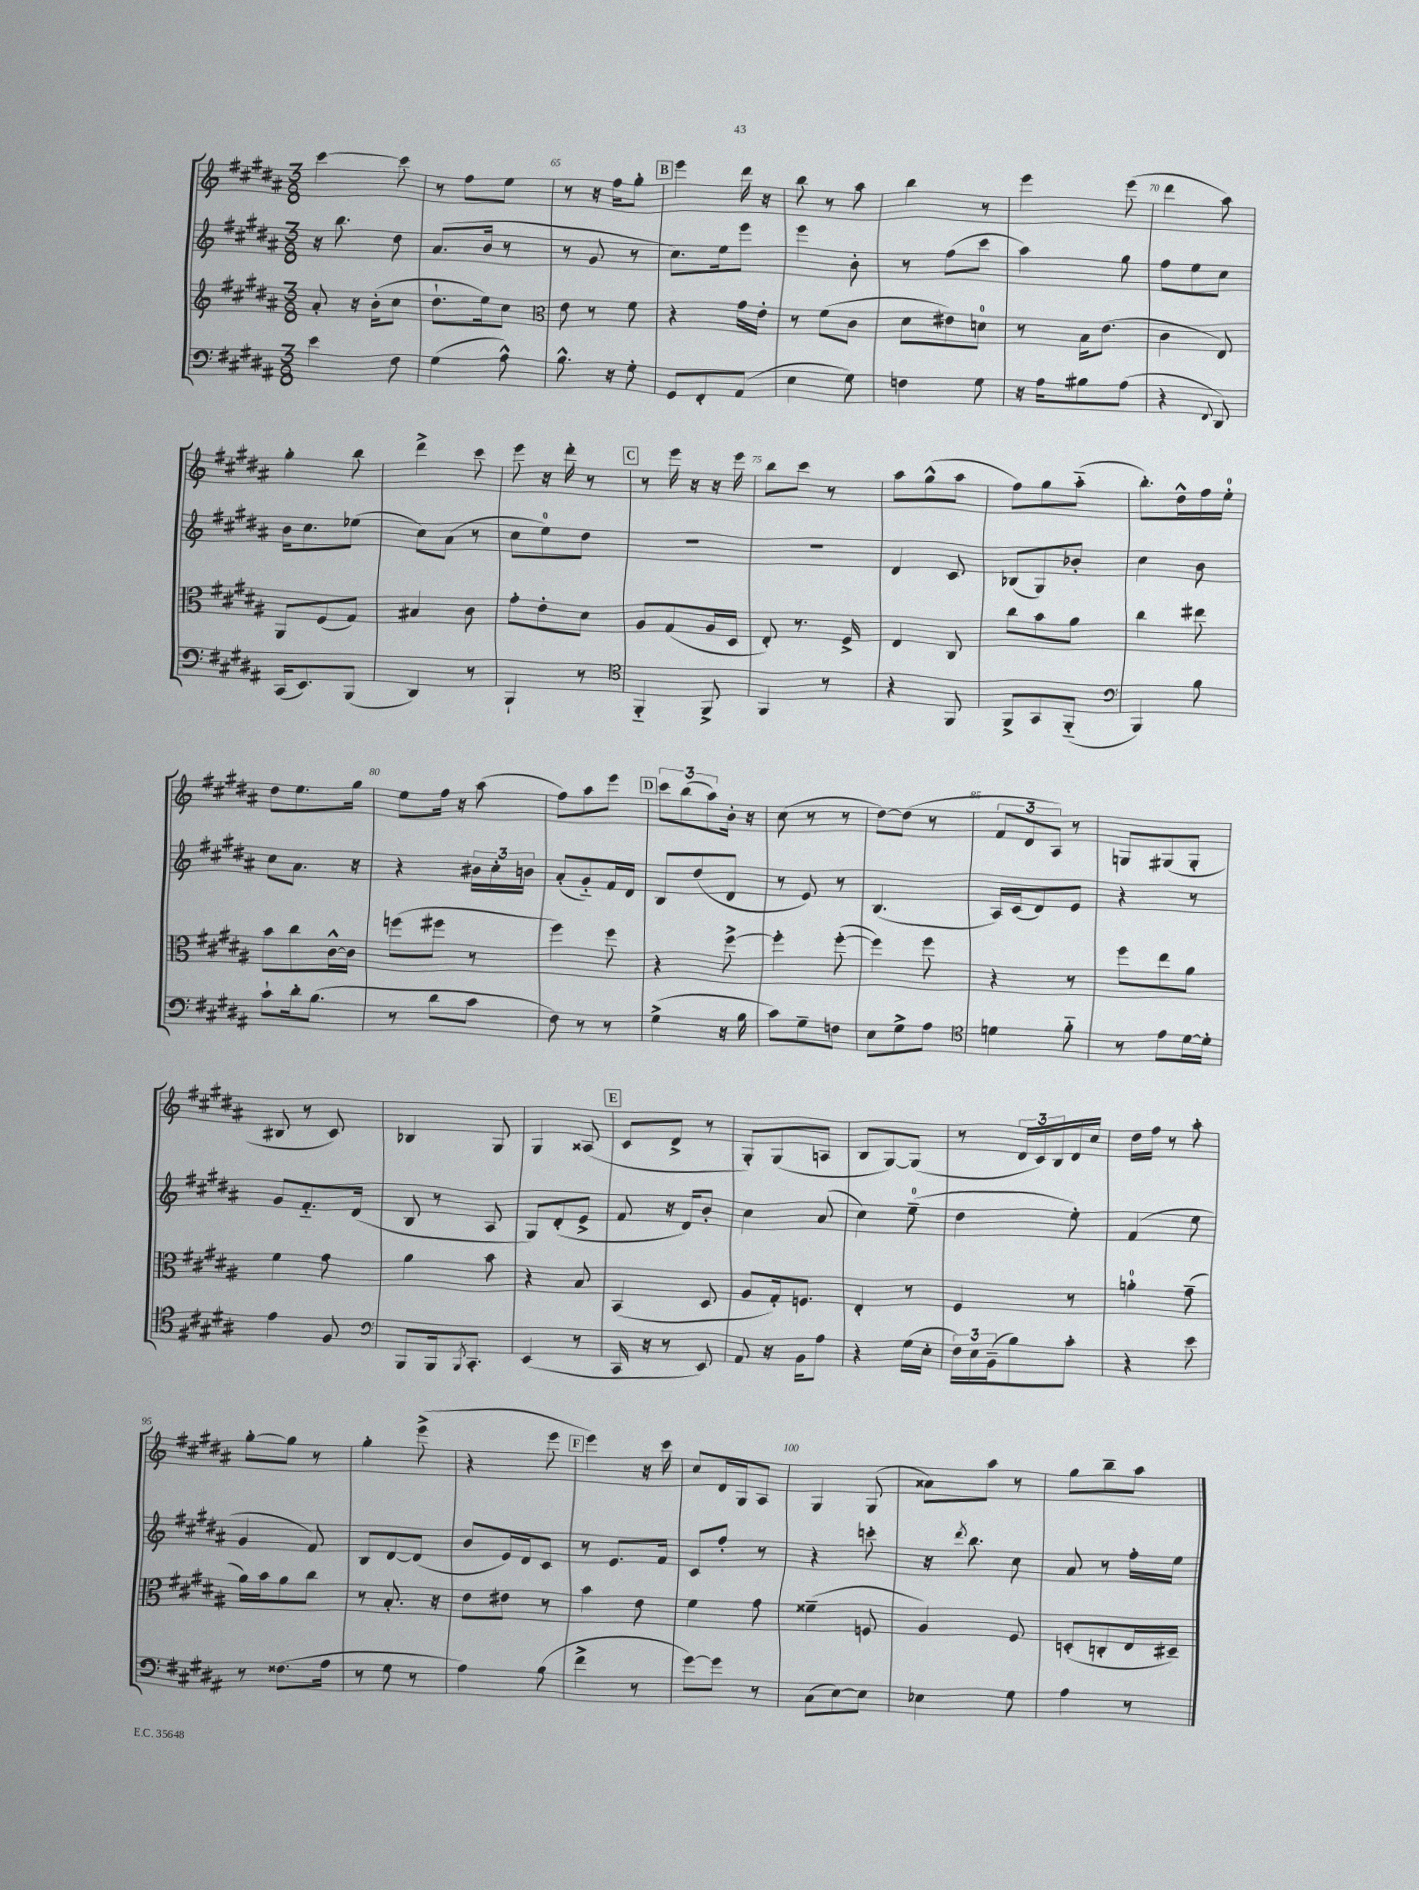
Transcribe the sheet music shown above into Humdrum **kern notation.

**kern	**kern	**kern	**kern
*staff4	*staff3	*staff2	*staff1
*clefF4	*clefG2	*clefG2	*clefG2
*k[f#c#g#d#a#]	*k[f#c#g#d#a#]	*k[f#c#g#d#a#]	*k[f#c#g#d#a#]
*M3/8	*M3/8	*M3/8	*M3/8
4e\	8a#'/	16r	[4ccc#\
.	.	8.bb\	.
.	16r	.	.
.	(16b'\LK	.	.
8F#\	8cc#\J	8dd#\	8ccc#\]
=	=	=	=
(4G#\	8.dd#`\L	(8.a#/L	8r
.	.	.	8ff#\L
.	16ee\k)	16b/Jk	.
8A#^^\)	8cc#\J	8r	8ee\J
=	=	=	=
*	*clefC3	*	*
8.B^^\	8e\	8r	8r
.	8r	8g#/	16r
16r	.	.	16ff#\LK
8G#'\	8f#\	8r	8gg#'\J
=	=	=	=
8GG#/L	4r	8.cc#\L)	4eee\
8FF#'/	.	.	.
.	.	16ee\k	.
(8AA#/J	16g#\LL	8eee\J	16ddd#\
.	16e'\JJ	.	16r
=	=	=	=
4E\	8r	4eee\	8bb\
.	(8f#\L	.	8r
8G#\)	8c#\J	8b'\	8aa#\
=	=	=	=
4F\	8d#\L	8r	4bb\
.	8e#\)	(8ff#\L	.
8G#\	8d\J	8ccc#\J	8r
=	=	=	=
16r	8r	4aa#\)	4eee\
16A#\LK	.	.	.
8B#\	16B\LK	.	.
.	(8.e\J	.	.
(8A#\J	.	8gg#\	(8eee\
=	=	=	=
4r	4c#\	8ff#\L	4ddd#\
.	.	8ee\	.
8qqFF#/	.	.	.
8DD#/)	8E/)	8cc#\J	8aa#\)
=	=	=	=
(16CC#/LK	8AA#/L	16b\LK	4gg#'\
8.EE/)	.	8.cc#\	.
.	(8F#/	.	.
(8BBB/J	8G#/J)	(8ee-\J	8bb\
=	=	=	=
4DD#/)	4B#/	8cc#\L)	4ddd#^\
.	.	(8a#\J	.
8r	8c#\	8r	8ccc#\
=	=	=	=
4BBB`/	8g#'\L	8cc#\L	8eee\
.	8e'\	8ee\)	16r
.	.	.	16ddd#'\
8r	8d#\J	8dd#\J	8r
=	=	=	=
*clefC4	*	*	*
4FF#'~/	8A#/L	4.r	8r
.	(8G#/	.	16eee\
.	.	.	16r
8FF#^/	16A#/L	.	16r
.	16D#/JJ	.	16eee\
=	=	=	=
4FF#/	8E'/)	4.r	8bb\L
.	8.r	.	8ccc#\J
8r	.	.	8r
.	16F#^/	.	.
=	=	=	=
4r	4E/	4d#/	8aa#\L
.	.	.	(8gg#^^\
8FF#/	8C#/	8c#/	8aa#\J
=	=	=	=
8FF#^/L	8cc#\L	(8B-/L	8ff#\L)
8GG#/	8b\	8G#/)	8gg#\
(8FF#'~/J	8a#\J	8b-'/J	(8aa#'~\J
=	=	=	=
*clefF4	*	*	*
4BBB/)	4cc#\	4cc#\	8.bb'\L)
.	.	.	16dd#^^\L
8B\	8ee#\	8b\	16ff#\
.	.	.	16ee'\JJ
=	=	=	=
8c#`\L	8b\L	8cc#\L	8dd#\L
16d#'\k	8cc#\	8.a#\J	8.ee\
(8.B\J	.	.	.
.	[16c#^^\L	.	.
.	16c#\]JJ	16r	16gg#\Jk
=	=	=	=
8r	(8ff\L	4r	8ee\L
8d#\L	8ff#\J	.	16ff#\Jk
.	.	.	16r
8c#\J	8r	24b#\LL	(8aa#\
.	.	24cc#'\	.
.	.	24b\JJ	.
=	=	=	=
8F#\)	4ff#\)	(8a#'/L	8ff#\L)
8r	.	8g#'~/)	8aa#\
8r	8ff#\	16f#/L	8eee\J
.	.	16d#/JJ	.
=	=	=	=
(4G#^\	4r	8B/L	12ccc#\L
.	.	.	(12bb\
.	.	(8dd#/	.
.	.	.	12aa#\)
16r	[8ff#^\	8d#/J	16b'\Jk
16B\	.	.	16r
=	=	=	=
8c#\L)	4ff#'\]	8r	(8cc#\
8G#~\	.	8e/)	8r
8F\J	([8ff#'\	8r	8r
=	=	=	=
8E\L	4ff#\])	(4.B/	[8dd#\L)
8G#^\	.	.	(8dd#\]J
8A#\J	8ff#\	.	8r
=	=	=	=
*clefC4	*	*	*
4d\	4r	16A#/LL)	12f#/L
.	.	(16c#/J	.
.	.	.	12d#/
.	.	8d#/)	.
.	.	.	12A#/J)
8f#'~\	8r	8e/J	8r
=	=	=	=
8r	8ff#\L	4r	8G/L
8e\L	8ee\	.	(8G#/
[16d#\L	8a#\J	8r	8G#'/J
16d#'\]JJ	.	.	.
=	=	=	=
4e\	4f#\	8g#/L	8B#/
.	.	8.f#'~/	8r
8F#/	8g#\	.	8c#/)
.	.	(16d#/Jk	.
=	=	=	=
*clefF4	*	*	*
8BBB/L	4a#\	8B/	4B-/
16BBB/k	.	8r	.
8qBBB/	.	.	.
8.CC#'/J	.	.	.
.	8b\	8A#/	8G#/
=	=	=	=
(4EE/	4r	8G#/L)	4G#/
.	.	(8d#'/	.
8r	8B/	8e^/J	(8A##/
=	=	=	=
16CC#/	(4BB/	8f#/	8c#/L
16r	.	.	.
8r	.	16r	8d#^/J
.	.	16d#/LK)	.
8EE/)	8D#/	8b'/J	8r
=	=	=	=
8AA#/	8A#/L	4cc#\	8G#'/L)
16r	16G#'/k)	.	(8G#/
16BB\LK	8.F/J	.	.
8A#\J	.	(8a#/	8A/J
=	=	=	=
4r	4E'/	4cc#\)	8B/L
.	.	.	[8G#/)
(16G#\LL	8r	(8ee~\	(8G#/]J
16E'\JJ	.	.	.
=	=	=	=
24F#\LL)	4F#/	4dd#\	8r
24E\	.	.	.
(24BB~\J	.	.	.
8B\)	.	.	24d#/LL
.	.	.	24c#/)
.	.	.	24B/
8c#'\J	8r	8ee'\)	16d#/
.	.	.	16cc#/JJ
=	=	=	=
4r	4a'\	(4f#/	16dd#\LL
.	.	.	16ff#\JJ
.	.	.	8r
8e\	(8g#~\	8ee\	8aa#'\
=	=	=	=
8r	16a#\LL)	4g#/	[8gg#'\L
.	16b\J	.	.
(8.F##\L	8a#\	.	8gg#\]J
.	8cc#\J	8f#/)	8r
16A#\Jk	.	.	.
=	=	=	=
8r	8r	8B/L	4gg#'\
8G#\	8.B'/	[8d#/	.
8r	.	(8d#/]J	(8eee^\
.	16r	.	.
=	=	=	=
4A#\)	8e\L	8b/L	4r
.	8e#\J	16e/L)	.
.	.	16d#/J	.
(8B\	8r	8c#/J	8eee\
=	=	=	=
4f#^\	4b\	8r	4eee\)
.	.	8.e/L	.
8r	8e\	.	16r
.	.	16f#/Jk	16ccc#\
=	=	=	=
[8g#\L)	4f#\	8c#/L	8cc#/L
8g#\]J	.	8ff#'/J	16d#/L
.	.	.	16G#/J
8r	8g#\	8r	8A#/J
=	=	=	=
(8C#\L	(4f##~\	4r	4G#/
[8E\)	.	.	.
8E\]J	8F/	8ccc'\	(8G#/
=	=	=	=
4E-\	4A#/)	16r	8a##\L)
.	.	8qddd#/	.
.	.	8.bb\	.
.	.	.	8aa#\J
8G#\	8F#/	8cc#\	8r
=	=	=	=
4A#\	(8D'/L	8a#/	8gg#\L
.	8C'/	8r	8bb~\
8r	16E/L	16ff#'\LL	8aa#\J
.	16D#~/JJ)	16ee\JJ	.
==	==	==	==
*-	*-	*-	*-
